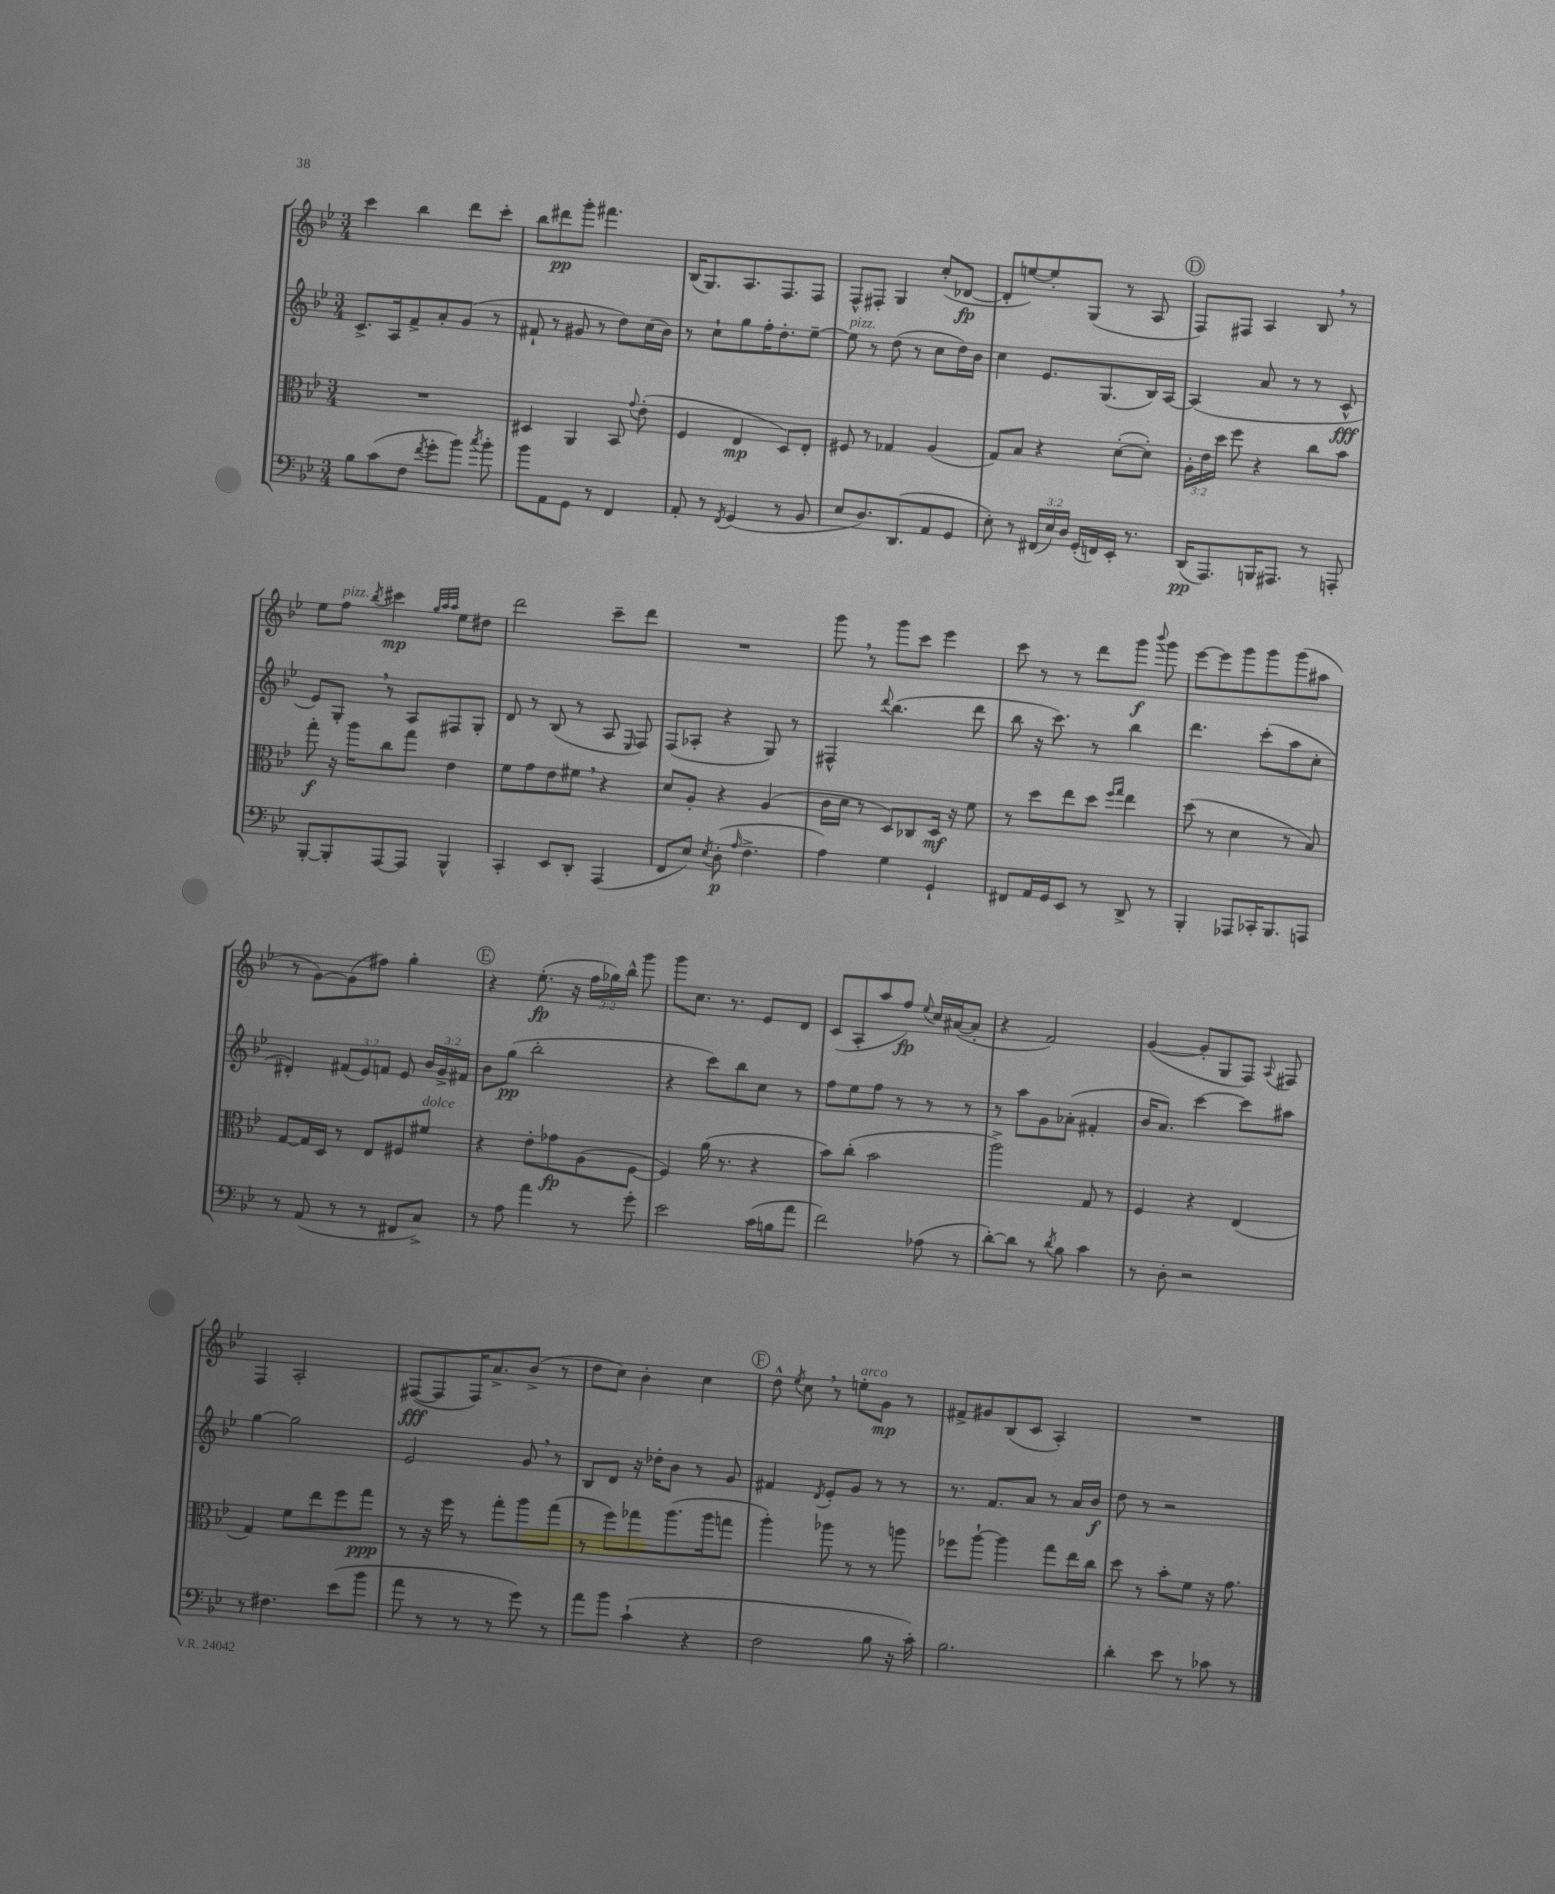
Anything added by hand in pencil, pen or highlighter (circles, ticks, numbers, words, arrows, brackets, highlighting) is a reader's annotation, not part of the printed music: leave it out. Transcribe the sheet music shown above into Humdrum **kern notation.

**kern	**kern	**kern	**kern
*staff4	*staff3	*staff2	*staff1
*clefF4	*clefC3	*clefG2	*clefG2
*k[b-e-]	*k[b-e-]	*k[b-e-]	*k[b-e-]
*M3/4	*M3/4	*M3/4	*M3/4
8B-	2.r	8.c^	4ccc
(8c	.	.	.
.	.	16A	.
8F	.	8f^	4bb-
8qf	.	.	.
8g'	.	8a'	.
8b-)	.	(8g	8ddd
8qcc	.	.	.
8b-'	.	8r	8ccc'
=	=	=	=
8b-	4D#	8f#`	8bb-
8AA	.	8r	8ddd#
8GG	4AA	8g#	8ggg'
8r	.	8r	4.fff#
4FF	8BB-	8dd)	.
.	8qqg	.	.
.	(8e-'	(16cc	.
.	.	16b-)	.
=	=	=	=
8AA'	4F	8r	(16B-
.	.	.	8.G)
8r	.	8cc`	.
8qFF	.	.	.
(4GG	4E-	8gg	8.A
.	.	16ff'	.
.	.	8.dd'	8.F
8r	8D)	.	.
8BB-	8E-'	[8ee-~	8F
=	=	=	=
8E-	8F#	8ee-]	8F^^
8.D)	8r	8r	8F#'
.	4G-	(8dd	4G
(8.DD	.	.	.
.	.	8r	.
8AA	(4A	8cc	(8cc'
8GG	.	16dd)	[8d-
.	.	16b-	.
=	=	=	=
8E-')	8G)	4cc	8d-']
8r	8B-	.	[8ee)
(24FF#	4r	8.e-	8ee']
24E-)	.	.	.
24D	.	.	.
(16GG'	.	.	(8G
16FF)	.	(8.G	.
16EE-'	([8d'	.	8r
8.r	.	.	.
.	8d'])	16B-)	8A
.	.	[16A	.
=	=	=	=
(16DD	24A'	(4A]	8F)
.	24e-	.	.
8.AAA)	.	.	.
.	24dd	.	.
.	8ff	.	8F#
16BBB	4r	8a	4A
8.AAA#	.	.	.
.	.	8r	.
8r	8cc	8r	8B-
8AAA'	8b-	8c^^	8r
=	=	=	=
[8BBB-'	8gg'	8e-)	8ee-
8BBB-']	16r	8G'	8ff
.	16aa	.	.
.	.	.	8qbb-
[8AAA	8cc	8r	4ccc#
8AAA]	8gg	8A	.
.	.	.	32qqgg
.	.	.	32qqaa
.	.	.	32qqaa
4BBB-^^	4e-	8F#	8ee-
.	.	8G'	8dd#
=	=	=	=
4CC'	8f	8d	2ddd
.	8g	8r	.
8EE-	8e-	(8B-	.
8DD'	8f#	8r	.
(4AAA	4r	8A	8ccc~
.	.	16qqE-	.
.	.	8F)	8ddd
=	=	=	=
8FF	8d	(8F	2.r
8E-)	8A'	8A-'	.
8qE-	.	.	.
(8D'	4r	4r	.
16qqA	.	.	.
4.F^	.	.	.
.	(4A	8G)	.
.	.	8r	.
=	=	=	=
4A)	16c	4F#^^	8ggg
.	16d	.	.
.	8r	.	8r
.	.	8qqddd	.
4G	8D)	(4.bb-	8ggg
.	8C-	.	8ccc
4GG`	16D	.	4eee-
.	16r	.	.
.	8f	8ddd	.
=	=	=	=
8FF#	8r	8bb-	8ccc
16AA	8dd	16r	8r
16GG	.	8.ccc)	.
8EE-	8ee-	.	8r
8r	8dd	8r	8ddd
.	16qqff	.	.
.	16qqgg	.	.
8DD^	4ee-	4bb-	8ggg
.	.	.	8qqbbb-
8r	.	.	8ggg
=	=	=	=
4BBB-'	(8dd	4.ddd	[8eee-
.	8r	.	8eee-]
8AAA-	4d	.	8ggg
16CC-'	.	(8ccc'	8ggg
8.BBB-	.	.	.
.	8r	8aa	(8ggg
8AAA	8B-)	8cc'	8aa#
=	=	=	=
8r	[8G	4d#')	8r
(8AA	16G]	.	[8g)
.	16D	.	.
8r	8r	(12f#	(8g]
.	.	12e-)	.
8r	8E-	.	8ff#)
.	.	12f	.
8FF#	8F#	8e-	4gg'
8C^)	8f#	24b-	.
.	.	24g^	.
.	.	24f#	.
=	=	=	=
8r	4r	8b-	4r
8A	.	(8gg	.
4a	8e-'	2bb-'	(8.ee-'
.	8g-	.	.
.	.	.	16r
8r	(8A	.	24ff
.	.	.	24gg-)
.	.	.	24bb-^^
8g'	[8F	.	8ggg
=	=	=	=
2e-	4F])	4r	8ggg
.	.	.	8.cc
.	(16a	8ccc)	.
.	8.r	.	8.r
.	.	8bb-	.
(16c	4r	8cc	8e-
16B	.	.	.
8a	.	8r	8d
=	=	=	=
2f)	8b-)	8ff	(8c
.	(8cc'	8ee-	8A'
.	2b-	8ff	8aa
.	.	8r	8ff)
.	.	.	8qqee-
(8A-	.	8r	16cc
.	.	.	([16a#
8r	.	8r	8a#']
=	=	=	=
[8d')	2aa^)	8r	4r
8d]	.	8aa	.
8r	.	8g	2f)
8qd	.	.	.
8B-	.	(8a-'	.
4c	8G	4f#'	.
.	8r	.	.
=	=	=	=
8r	4F	16b-	([4g
.	.	8.a)	.
8D'	.	.	.
2r	4r	[4ccc	8g']
.	.	.	8G
.	(4E-	8ccc]	8F)
.	.	.	8qqA
.	.	8aa#	8F#
=	=	=	=
8r	4G)	[4gg	4F
4.F#	.	.	.
.	8f	2gg]	2A'
.	8ee-	.	.
(8e-	8ff	.	.
8b-	8gg	.	.
=	=	=	=
8a	8r	2e-	([8F#
8r	16r	.	8F#]
.	16ff	.	.
8r	8r	.	16F#)
.	.	.	8.a^
8r	8gg'	.	.
8g)	8aa	8g	(8b-^
8r	(8gg	8r	8r
=	=	=	=
8a	8r	8B-	8dd
8b-	8ff)	8d	8cc)
(4c`	8gg-	16r	4b-'
.	.	16dd-'	.
.	(8.aa	8b-	.
4r	.	8r	4cc
.	16aa	.	.
.	8gg	8g	.
=	=	=	=
2F	4aa')	4f#	8dd^^
.	.	.	8qee-
.	.	.	8cc
.	.	8qd	.
.	8aa-	8e-'	8r
.	8r	8g	8ee'
8B-	8r	8r	8g
16r	8aa	8r	8r
16c')	.	.	.
=	=	=	=
2.B-	8ff-	8.r	8f#^
.	[8aa`	.	8g#
.	.	8.f	.
.	4aa]	.	(8B-
.	.	8a	8c
.	8gg	8r	4A')
.	16ee-	16a	.
.	16cc	16b-	.
=	=	=	=
4d'	8dd	8dd	2.r
.	8r	8r	.
8e-	8b-'	2r	.
8r	8f	.	.
8c-	16r	.	.
.	8.g	.	.
8r	.	.	.
==	==	==	==
*-	*-	*-	*-
